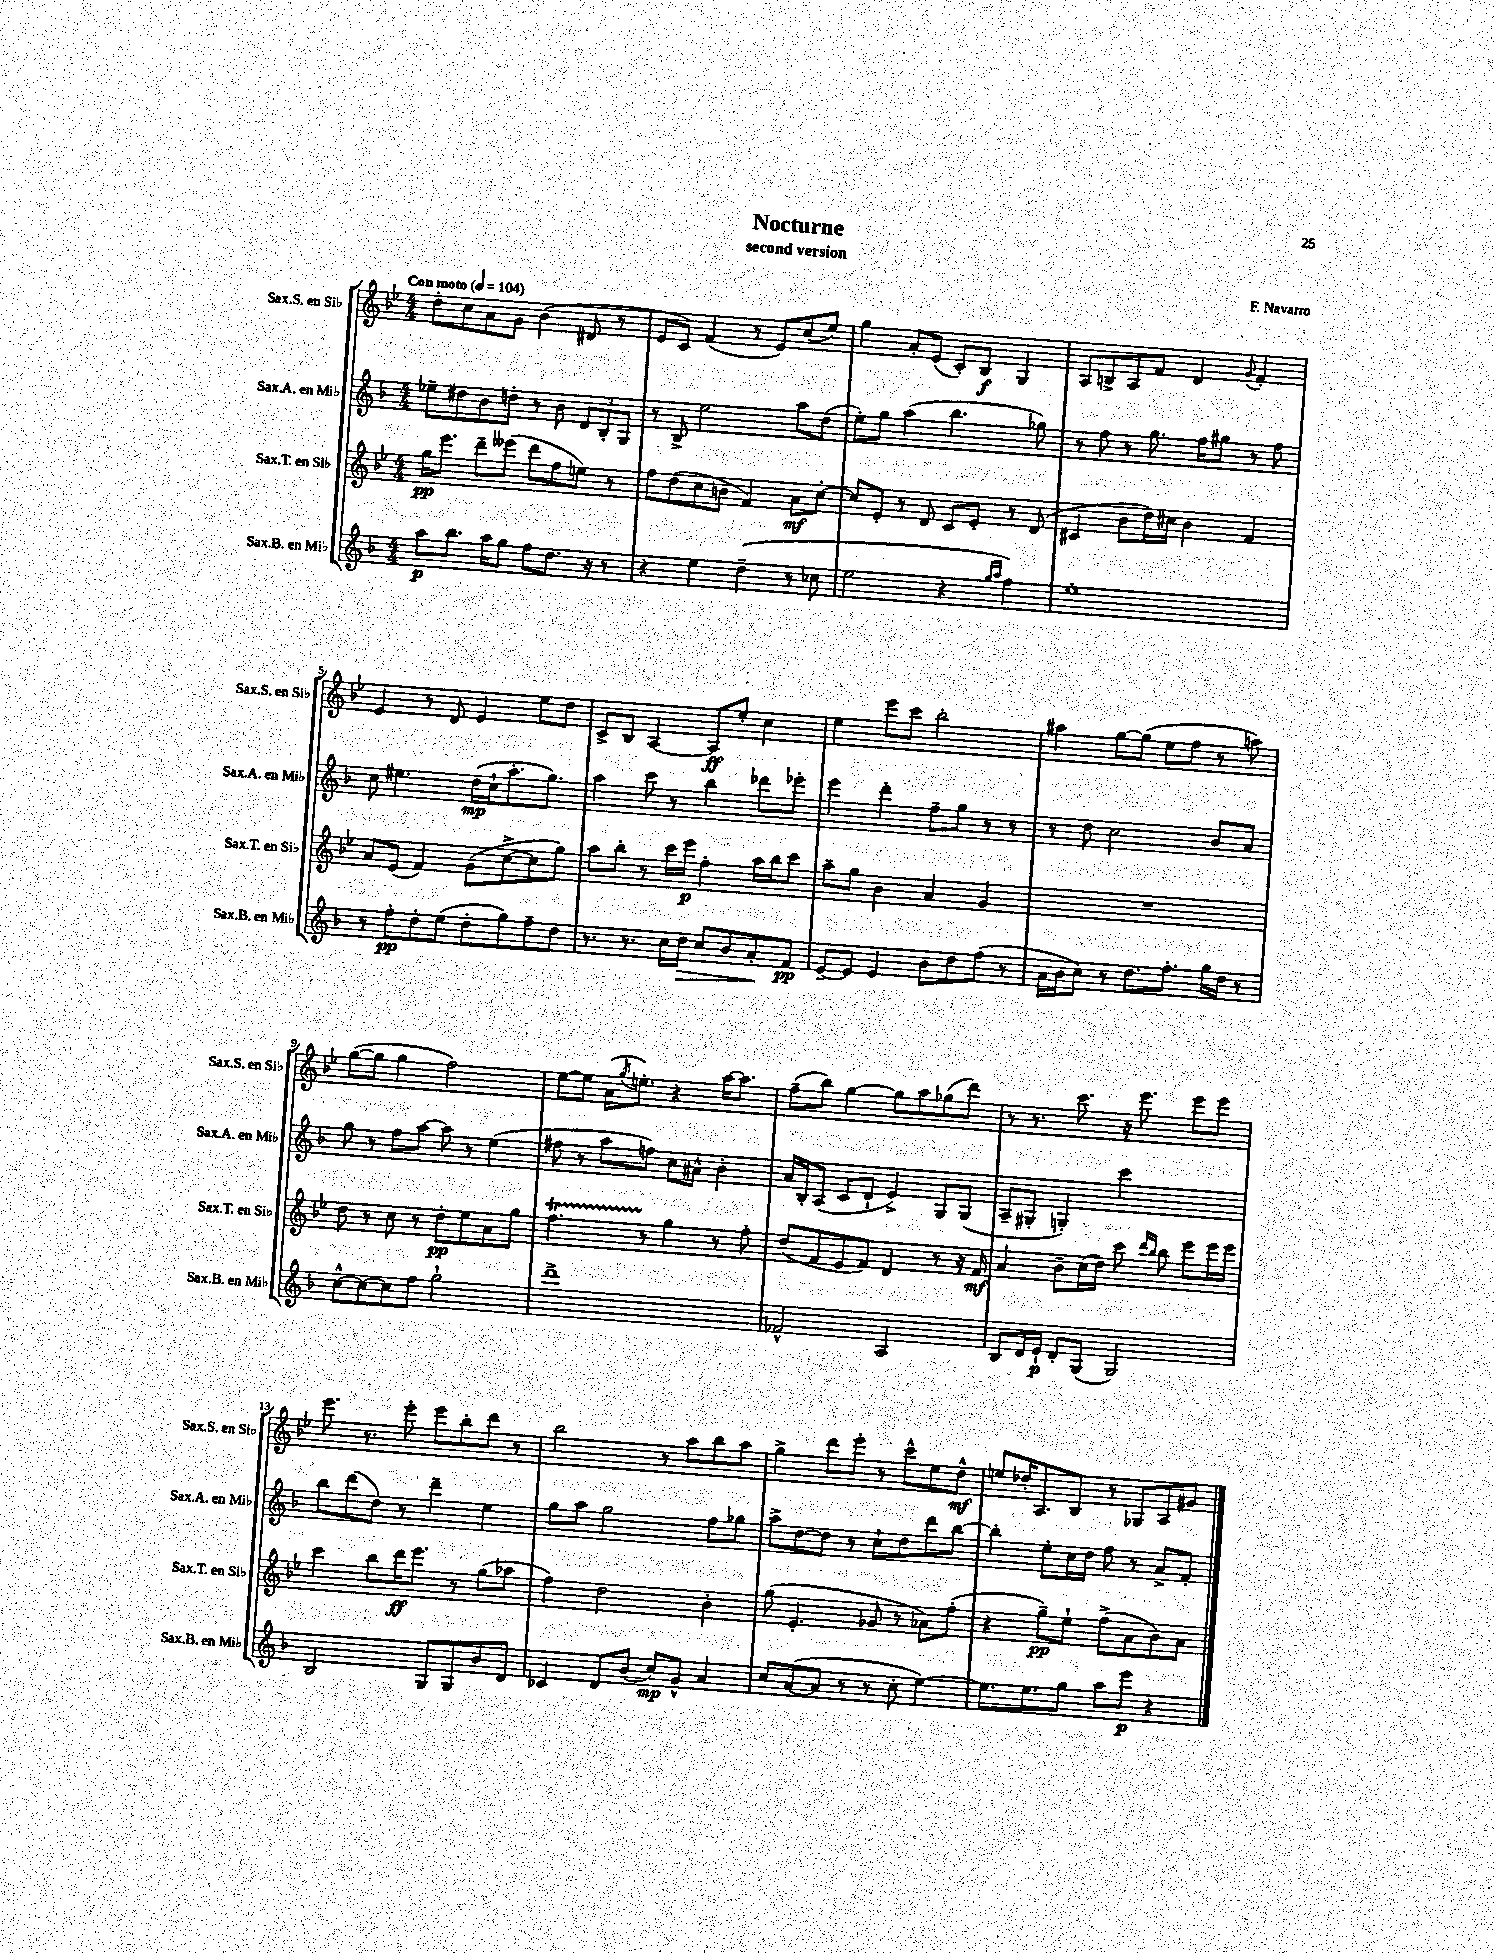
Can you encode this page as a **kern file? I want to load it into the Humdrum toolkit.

**kern	**dynam	**kern	**dynam	**kern	**dynam	**kern	**dynam
*part4	*part4	*part3	*part3	*part2	*part2	*part1	*part1
*staff4	*staff4	*staff3	*staff3	*staff2	*staff2	*staff1	*staff1
*I"Sax.B. en Mi♭	*	*I"Sax.T. en Si♭	*	*I"Sax.A. en Mi♭	*	*I"Sax.S. en Si♭	*
*I'Sax.B. en Mi♭	*	*I'Sax.T. en Si♭	*	*I'Sax.A. en Mi♭	*	*I'Sax.S. en Si♭	*
*clefG2	*	*clefG2	*	*clefG2	*	*clefG2	*
*k[b-]	*	*k[b-e-]	*	*k[b-]	*	*k[b-e-]	*
*M4/4	*	*M4/4	*	*M4/4	*	*M4/4	*
*MM104	*	*MM104	*	*MM104	*	*MM104	*
=1	=1	=1	=1	=1	=1	=1	=1
!	!	!	!	!	!	!LO:TX:a:B:t=Con moto	!
8aa\L	p	16gg\KL	pp	8ee-X~\L	.	8dd'\L	.
.	.	8.eee-\J	.	.	.	.	.
8.bb-\J	.	.	.	8dd#X\	.	8cc\	.
.	.	8ddd~\L	.	8b-\	.	8a\	.
16aa\KL	.	.	.	.	.	.	.
8gg\J	.	(8eee--X\J	.	8ddn'\J	.	8g\J	.
8ff\L	.	8ddd\L	.	8r	.	(4b-\	.
8.dd\J	.	8ff\	.	8b-\	.	.	.
.	.	8een\J)	.	12d/L	.	8d#X/	.
16r	.	.	.	.	.	.	.
.	.	.	.	12B-'/	.	.	.
8r	.	8r	.	.	.	8r	.
.	.	.	.	12G/J	.	.	.
=2	=2	=2	=2	=2	=2	=2	=2
4r	.	8ff\L	.	8r	.	8e-/L	.
.	.	(8dd\	.	8B-^/	.	8c/J)	.
4ee\	.	8cc\	.	2ee\	.	(4f/	.
.	.	8bn\J	.	.	.	.	.
(4dd~\	.	4f/)	.	.	.	8r	.
.	.	.	.	.	.	8e-/L)	.
8r	.	8a\L	mf	8aa\L	.	(8cc/	.
8cc-X\	.	[8cc'\J	.	(8dd\J	.	8ee-/J)	.
=3	=3	=3	=3	=3	=3	=3	=3
2ee\	.	8cc/L]	.	8ee'\L)	.	4gg\	.
.	.	8e-'/J	.	8gg\J	.	.	.
.	.	8r	.	(4aa\	.	8a'/L	.
.	.	8d/	.	.	.	(8e-/J	.
4r	.	8c/L	.	4.bb-\	.	8c'/L)	.
.	.	8e-'/J	.	.	.	8B-/J	f
16qqgg/LL	.	.	.	.	.	.	.
16qqaa/JJ	.	.	.	.	.	.	.
4ff\)	.	8r	.	.	.	4G/	.
.	.	(8d/	.	8gg-X\)	.	.	.
=4	=4	=4	=4	=4	=4	=4	=4
1ee'	.	4c#X/	.	8r	.	8A/L	.
.	.	.	.	8ff\	.	8Bn^/	.
.	.	8b-\L	.	8r	.	8A/	.
.	.	16dd\L)	.	8.gg\	.	8f/J	.
.	.	16cc#X\JJ	.	.	.	.	.
.	.	4b-\	.	.	.	4d/	.
.	.	.	.	16ff\KL	.	.	.
.	.	.	.	8gg#X\J	.	.	.
.	.	.	.	.	.	8qqg/	.
.	.	4f/	.	8r	.	4f'/	.
.	.	.	.	8ff\	.	.	.
!!LO:LB:g=z
=5	=5	=5	=5	=5	=5	=5	=5
8r	.	8a/L	.	8cc\	.	4e-/	.
8ff'\L	pp	(8e-/J	.	4.ee#X\	.	.	.
8dd'\	.	4f/)	.	.	.	8r	.
(8ee\J	.	.	.	.	.	8d/	.
8dd'\L	.	(8g\L	.	(16dd\LL	mp	4e-/	.
.	.	.	.	16cc`\J	.	.	.
8gg\)	.	[8cc^\	.	8.aa'\	.	.	.
8ff~\	.	8cc\]	.	.	.	8ee-\L	.
.	.	.	.	8.gg\J)	.	.	.
8dd\J	.	8gg\J)	.	.	.	8dd\J	.
=6	=6	=6	=6	=6	=6	=6	=6
8.r	.	8aa\L	.	4aa\	.	8c^/L	.
.	.	8bb-'\J	.	.	.	8B-/J	.
8.r	.	.	.	.	.	.	.
.	.	8r	.	8ccc\	.	[4A/	.
16cc\LL	.	16ccc\LL	.	8r	.	.	.
!	!LO:HP:b	!	!	!	!	!	!
16dd\JJ	>	16eee-\JJ	p	.	.	.	.
8cc/L	.	4ff'\	.	4bb-\	.	8A/L]	ff
8b-/	.	.	.	.	.	8ee-'/J	.
8a'/	.	16aa\LL	.	8ddd-X\L	.	4cc\	.
.	.	16bb-\J	.	.	.	.	.
8f/J	] pp	8ccc\J	.	8eee-X'\J	.	.	.
=7	=7	=7	=7	=7	=7	=7	=7
[8e~/L	.	8aa~\L	.	4eee\	.	4ee-\	.
8e/J]	.	8gg\J	.	.	.	.	.
4e/	.	4b-\	.	4ddd'\	.	8eee-\L	.
.	.	.	.	.	.	8ccc\J	.
8b-\L	.	4a/	.	8ff~\L	.	2bb-'\	.
8dd\	.	.	.	8gg\J	.	.	.
(8ff\J	.	4g/	.	8r	.	.	.
8r	.	.	.	8r	.	.	.
=8	=8	=8	=8	=8	=8	=8	=8
16a\LL	.	1r	.	8r	.	4aa#X\	.
16b-\J	.	.	.	.	.	.	.
8cc\J)	.	.	.	8dd\	.	.	.
8r	.	.	.	2cc\	.	[8gg\L	.
8.dd\L	.	.	.	.	.	(8gg\J]	.
.	.	.	.	.	.	8ee-\L	.
8.ff'\J	.	.	.	.	.	.	.
.	.	.	.	.	.	8ff\J	.
16gg\LL	.	.	.	8b-/L	.	8r	.
16dd\JJ	.	.	.	.	.	.	.
8r	.	.	.	8a/J	.	8aan\)	.
!!LO:LB:g=z
=9	=9	=9	=9	=9	=9	=9	=9
[8cc^^\L	.	8dd\	.	8gg\	.	([8gg\L	.
8cc\_	.	8r	.	8r	.	8gg\J]	.
8cc\]	.	8cc\	.	8ff\L	.	4gg\	.
8ff\J	.	8r	.	[8aa\J	.	.	.
2gg`\	.	8dd'\L	pp	8aa\]	.	2ff\)	.
.	.	8ee-\	.	8r	.	.	.
.	.	8a\	.	(4ee\	.	.	.
.	.	8gg\J	.	.	.	.	.
=10	=10	=10	=10	=10	=10	=10	=10
1ddd^	.	4.ffT\	.	8ff#X\	.	[8ee-\L	.
.	.	.	.	8r	.	8ee-\J]	.
.	.	.	.	8aa\L	.	(16a\KL	.
.	.	.	.	.	.	8qgg/	.
.	.	.	.	.	.	8.een'\J)	.
.	.	8r	.	8ffn\J)	.	.	.
.	.	4gg\	.	8cc\L	.	4r	.
.	.	.	.	8a#X^^\J	.	.	.
.	.	8r	.	4b-'\	.	[16aa\KL	.
.	.	.	.	.	.	8.aa\J]	.
.	.	8ff'\	.	.	.	.	.
=11	=11	=11	=11	=11	=11	=11	=11
2f-X^^/	.	(8dd/L	.	16a/LL	.	(8ff~\L	.
.	.	.	.	16B-'/J	.	.	.
.	.	8f/	.	(8A/J	.	8bb-\J)	.
.	.	8e-/	.	8c/L	.	[4gg\	.
.	.	8f/J)	.	8d`/J	.	.	.
2A/	.	4d/	.	4e^/)	.	8gg\L]	.
.	.	.	.	.	.	8aa\	.
.	.	8r	.	8G/L	.	(8gg-X\	.
.	.	16r	.	(8G/J	.	8ddd\J)	.
.	.	16f/	mf	.	.	.	.
=12	=12	=12	=12	=12	=12	=12	=12
8B-/L	.	4a/	.	8A~/L	.	8r	.
16d/L	.	.	.	8G#X'/J	.	8.r	.
16e`/JJ	p	.	.	.	.	.	.
8d'/L	.	8b-~\L	.	4Gn'/)	.	.	.
.	.	.	.	.	.	8.ccc\	.
(8G/J	.	(16cc\L	.	.	.	.	.
.	.	16dd\JJ)	.	.	.	.	.
2G/)	.	8ccc\	.	2ccc\	.	16r	.
.	.	.	.	.	.	8.eee-\	.
.	.	16qqddd/LL	.	.	.	.	.
.	.	16qqbb-/JJ	.	.	.	.	.
.	.	8bb-\	.	.	.	.	.
.	.	8eee-\L	.	.	.	8eee-\L	.
.	.	16eee-\L	.	.	.	8eee-\J	.
.	.	16eee-\JJ	.	.	.	.	.
!!LO:LB:g=z
=13	=13	=13	=13	=13	=13	=13	=13
2B-/	.	4ccc\	.	8bb-\L	.	8.eee-\	.
.	.	.	.	(8ddd\	.	.	.
.	.	.	.	.	.	8.r	.
.	.	8bb-\L	.	8dd\J)	.	.	.
.	.	16ddd\K	ff	8r	.	8eee-'\	.
.	.	8.eee-\J	.	.	.	.	.
8G/L	.	.	.	4ddd~\	.	8eee-\L	.
8G/	.	8r	.	.	.	8bb-'\	.
8b-/	.	(8gg\L	.	4ee\	.	8ddd\J	.
8d/J	.	8aa-X\J	.	.	.	8r	.
=14	=14	=14	=14	=14	=14	=14	=14
4c-X/	.	4ff\)	.	8gg\L	.	2bb-\	.
.	.	.	.	8aa\J	.	.	.
8d/L	.	2dd\	.	2gg\	.	.	.
(8b-/J	.	.	.	.	.	.	.
8cc/L)	mp	.	.	.	.	8r	.
8g^^/J	.	.	.	.	.	8aa\L	.
4a/	.	4b-'\	.	8ff\L	.	8bb-\	.
.	.	.	.	8gg-X\J	.	8aa\J	.
=15	=15	=15	=15	=15	=15	=15	=15
8cc/L	.	(8gg\	.	8aa^\L	.	4gg^\	.
([8a/	.	4.e-'/	.	[8dd\	.	.	.
8a/J]	.	.	.	8dd\J]	.	8ddd\L	.
8r	.	.	.	8r	.	8eee-'\J	.
8r	.	8g-X/	.	8cc`\L	.	8r	.
8cc'\	.	8r	.	8dd\	.	8ccc^^\L	.
[4ee\)	.	8a-X\L)	.	8ddd\	.	8ee-\	.
.	.	(8ff'\J	.	[8bb-\J	.	8dd^^\J	mf
=16	=16	=16	=16	=16	=16	=16	=16
8.ee\L]	.	4r	.	4bb-'\]	.	8een/L	.
.	.	.	.	.	.	16dd-X'/K	.
8.ee\	.	.	.	.	.	8.A/	.
.	.	8gg~\L)	pp	8ee'\L	.	.	.
8gg\J	.	8ee-`\J	.	16cc\L	.	8B-/J	.
.	.	.	.	16dd\JJ	.	.	.
8aa\L	.	(8ff^\L	.	8ff\	.	8r	.
8eee\J	p	8a\	.	8r	.	8G-X/L	.
4r	.	8b-\)	.	8a^/L	.	8A/	.
.	.	8a\J	.	8f'/J	.	8g#X/J	.
==	==	==	==	==	==	==	==
*-	*-	*-	*-	*-	*-	*-	*-
